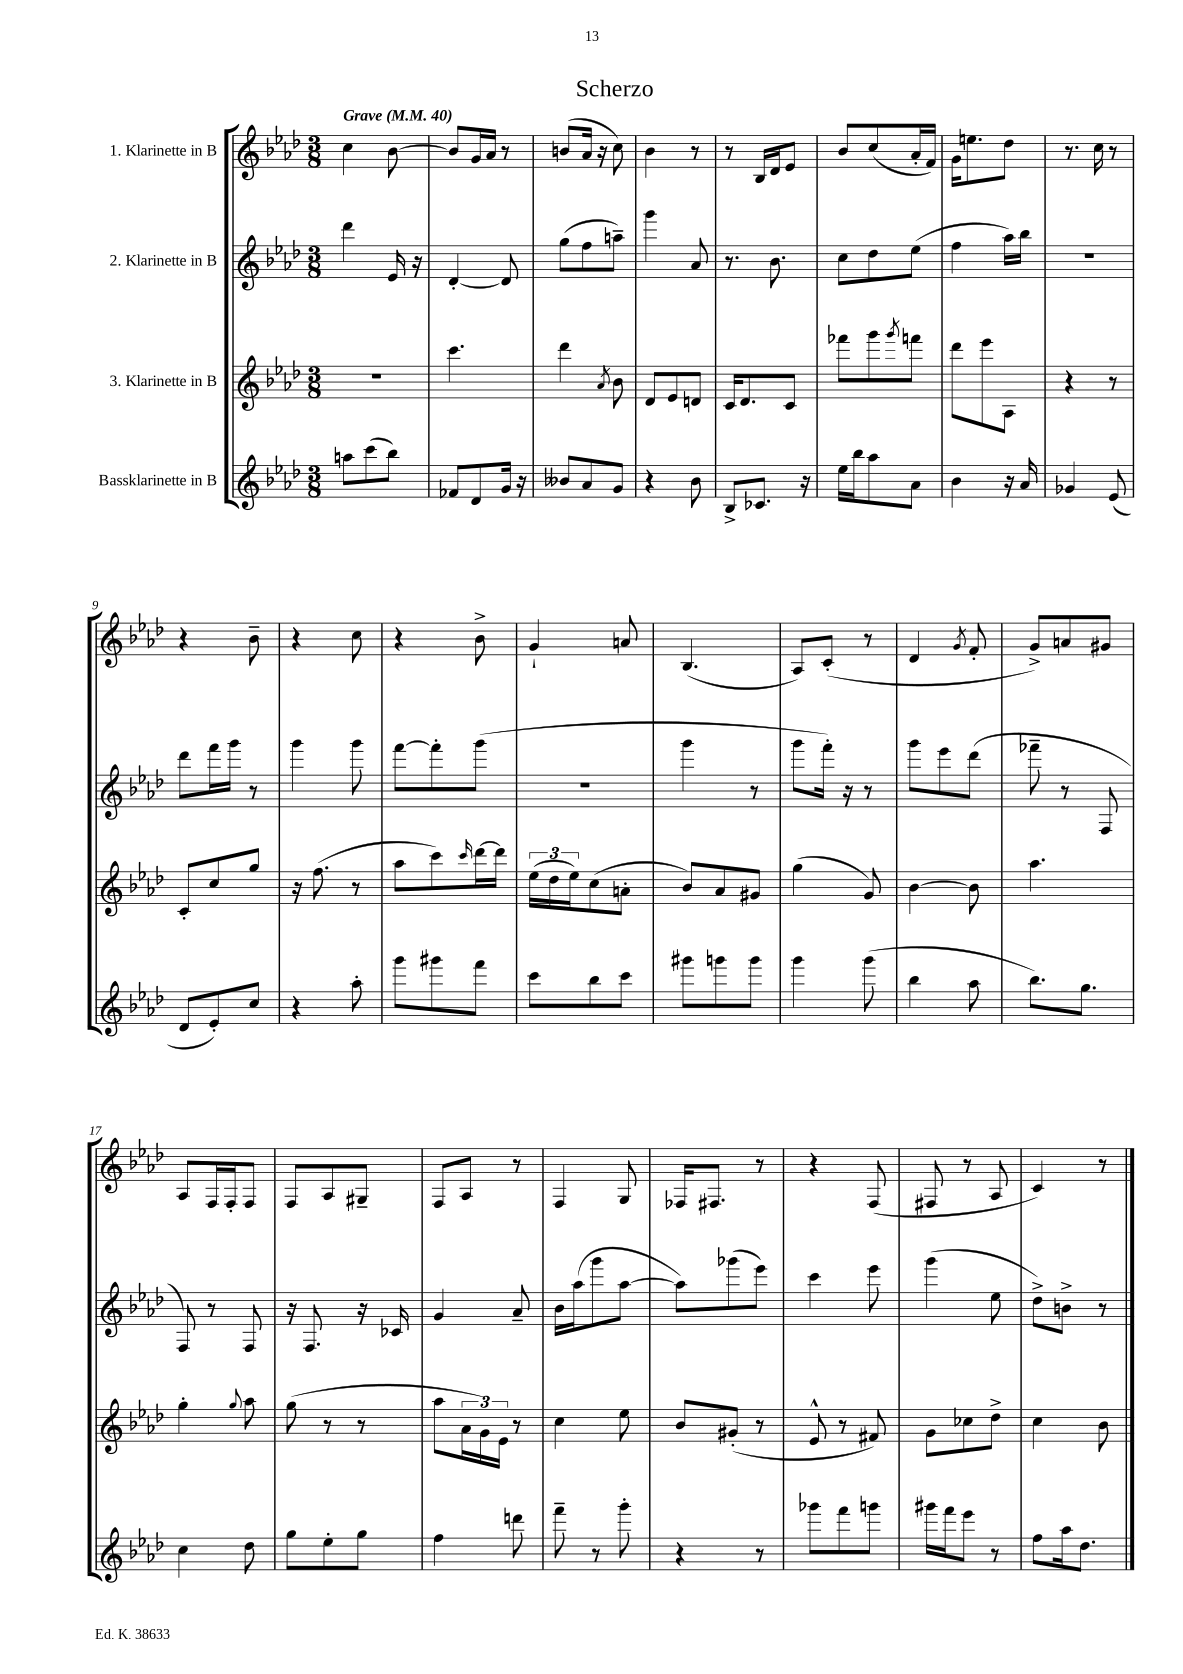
\header { title = "Scherzo" }
<<
\new StaffGroup <<
\new Staff = "s0" \with { instrumentName = "1. Klarinette in B" } {
    \clef treble \key aes \major \numericTimeSignature \time 3/8 \tempo "Grave" 4 = 40
    c''4 bes'8~ |
    bes'8 g'16 aes'16 r8 |
    b'8( aes'16 r16 c''8) |
    bes'4 r8 |
    r8 bes16 des'16 ees'8 |
    bes'8 c''8( aes'16-. f'16) |
    g'16 e''8. des''8 |
    r8. c''16 r8 |
    r4 bes'8-- |
    r4 c''8 |
    r4 bes'8-> |
    g'4-! a'8 |
    bes4.( |
    aes8) c'8-.( r8 |
    des'4 \acciaccatura { g'8 } f'8-. |
    g'8->) a'8 gis'8 |
    aes8 f16 f16-. f8 |
    f8 aes8 gis8-- |
    f8 aes8 r8 |
    f4 g8 |
    fes16 fis8. r8 |
    r4 f8( |
    fis8 r8 aes8 |
    c'4) r8 \bar "|." |
}
\new Staff = "s1" \with { instrumentName = "2. Klarinette in B" } {
    \clef treble \key aes \major \numericTimeSignature \time 3/8
    des'''4 ees'16 r16 |
    des'4~-. des'8 |
    g''8( f''8 a''8--) |
    g'''4 aes'8 |
    r8. bes'8. |
    c''8 des''8 ees''8( |
    f''4 aes''16) bes''16 |
    R4. |
    des'''8 f'''16 g'''16 r8 |
    g'''4 g'''8 |
    f'''8~ f'''8-. g'''8( |
    R4. |
    g'''4 r8 |
    g'''8 f'''16-.) r16 r8 |
    g'''8 ees'''8 des'''8( |
    fes'''8-- r8 f8 |
    f8) r8 f8 |
    r16 f8. r16 ces'16 |
    g'4 aes'8-- |
    bes'16 aes''16( g'''8 aes''8~ |
    aes''8) ges'''8( ees'''8) |
    c'''4 ees'''8 |
    g'''4( ees''8 |
    des''8->) b'8-> r8 \bar "|." |
}
\new Staff = "s2" \with { instrumentName = "3. Klarinette in B" } {
    \clef treble \key aes \major \numericTimeSignature \time 3/8
    R4. |
    c'''4. |
    des'''4 \acciaccatura { aes'8 } bes'8 |
    des'8 ees'8 d'8 |
    c'16 des'8. c'8 |
    fes'''8 g'''8 \acciaccatura { g'''8 } f'''8 |
    des'''8 ees'''8 aes8 |
    r4 r8 |
    c'8-. c''8 g''8 |
    r16 f''8.( r8 |
    aes''8 c'''8) \grace { c'''16 } des'''16~ des'''16 |
    \tuplet 3/2 { ees''16( des''16 ees''16) } c''8( a'8-. |
    bes'8) aes'8 gis'8 |
    g''4( g'8) |
    bes'4~ bes'8 |
    aes''4. |
    g''4-. \appoggiatura { g''8 } aes''8 |
    g''8( r8 r8 |
    aes''8 \tuplet 3/2 { aes'16 g'16) ees'16 } r8 |
    c''4 ees''8 |
    bes'8 gis'8-.( r8 |
    ees'8-^ r8 fis'8) |
    g'8 ces''8 des''8-> |
    c''4 bes'8 \bar "|." |
}
\new Staff = "s3" \with { instrumentName = "Bassklarinette in B" } {
    \clef treble \key aes \major \numericTimeSignature \time 3/8
    a''8 c'''8( bes''8) |
    fes'8 des'8 g'16 r16 |
    beses'8 aes'8 g'8 |
    r4 bes'8 |
    bes8-> ces'8. r16 |
    ees''16 bes''16 aes''8 aes'8 |
    bes'4 r16 aes'16 |
    ges'4 ees'8( |
    des'8 ees'8-.) c''8 |
    r4 aes''8-. |
    g'''8 gis'''8 f'''8 |
    c'''8 bes''8 c'''8 |
    gis'''8 g'''8 g'''8 |
    g'''4 g'''8( |
    bes''4 aes''8 |
    bes''8.) g''8. |
    c''4 des''8 |
    g''8 ees''8-. g''8 |
    f''4 d'''8 |
    f'''8-- r8 g'''8-. |
    r4 r8 |
    ges'''8 f'''8 g'''8 |
    gis'''16 f'''16 ees'''8 r8 |
    f''8 aes''16 des''8. \bar "|." |
}
>>
>>
